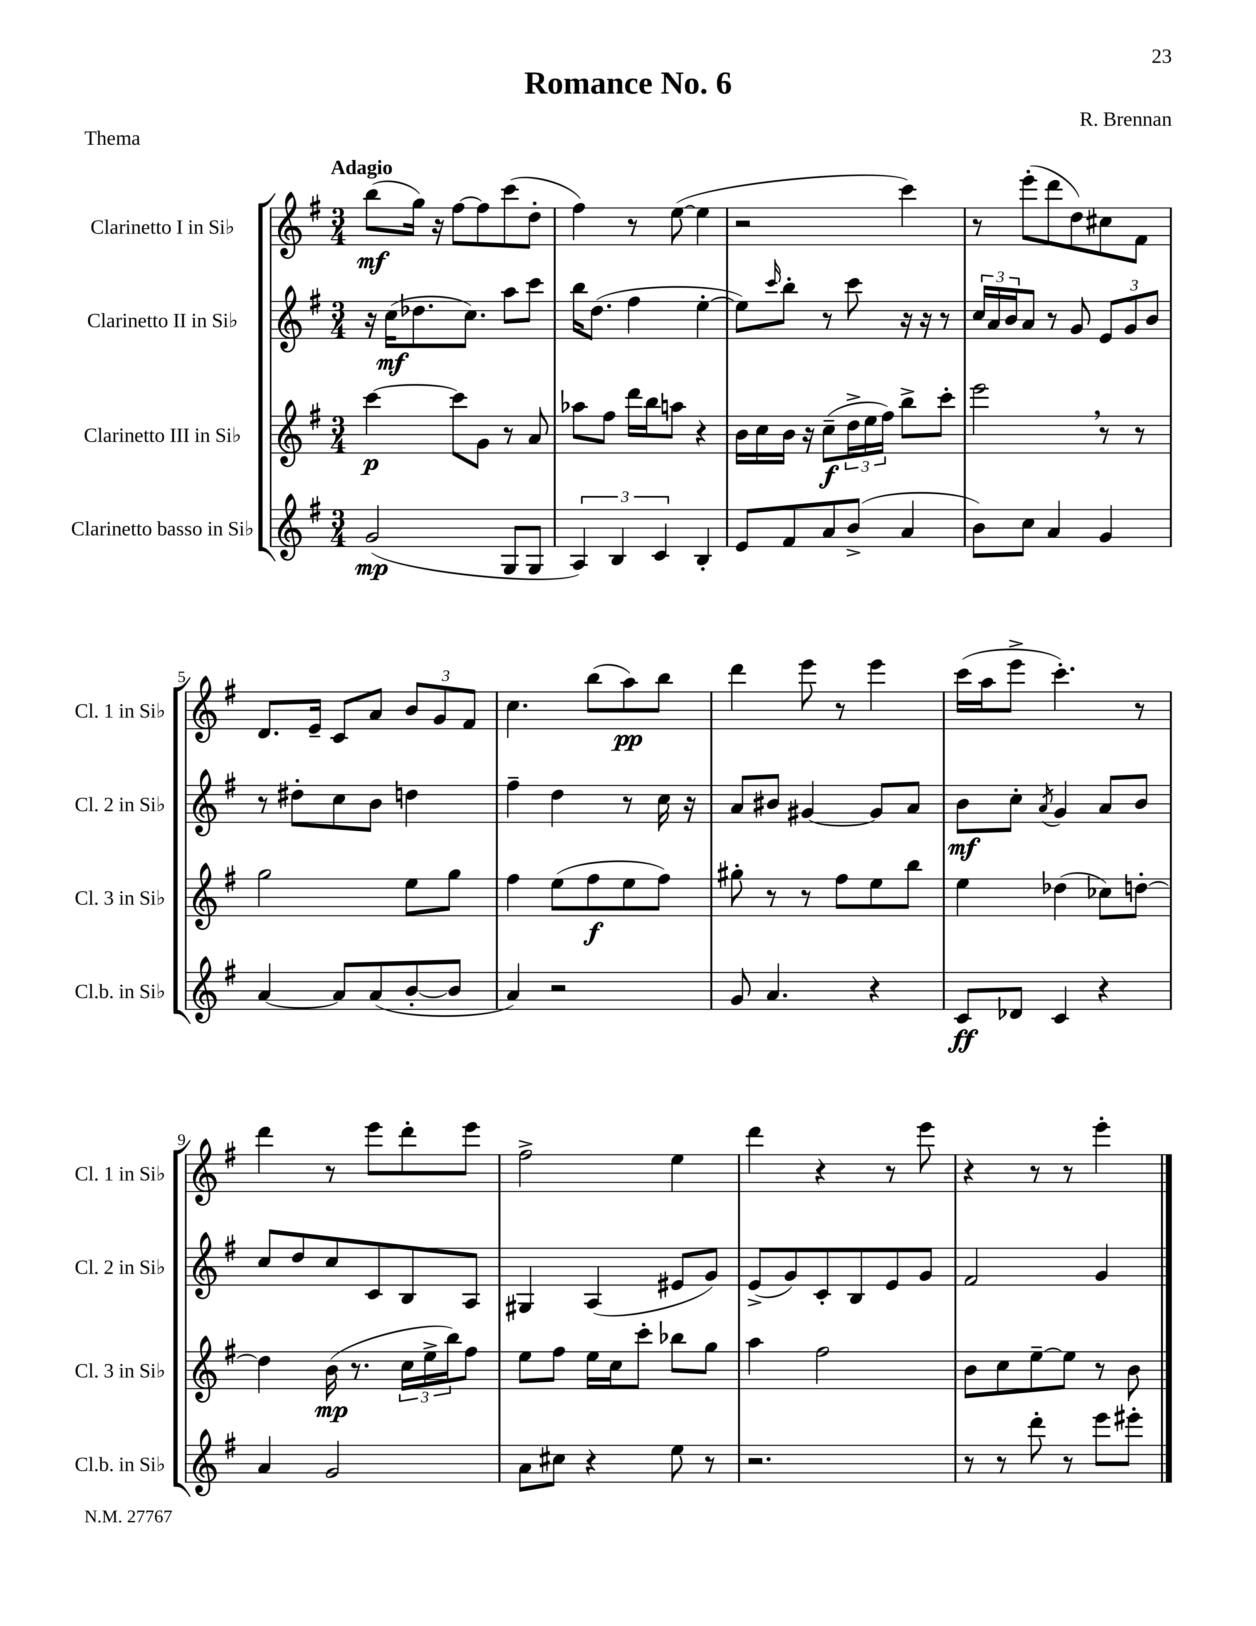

**kern	**kern	**kern	**kern
*staff4	*staff3	*staff2	*staff1
*clefG2	*clefG2	*clefG2	*clefG2
*k[f#]	*k[f#]	*k[f#]	*k[f#]
*M3/4	*M3/4	*M3/4	*M3/4
(2g	[4ccc	16r	(8bb
.	.	(16cc	.
.	.	8.dd-	16gg)
.	.	.	16r
.	8ccc]	.	[8ff#
.	.	8.cc)	.
.	8g	.	8ff#]
8G	8r	8aa	(8ccc
8G	8a	8ccc	8dd'
=	=	=	=
6A)	8aa-	16bb	4ff#)
.	.	(8.dd	.
.	8ff#	.	.
6B	.	.	.
.	16ddd	4ff#	8r
.	16bb	.	.
6c	.	.	.
.	8aa	.	([8ee
4B'	4r	[4ee'	4ee]
=	=	=	=
8e	16b	8ee])	2r
.	16cc	.	.
.	.	16qqccc	.
8f#	16b	8bb'	.
.	16r	.	.
8a	(8cc~	8r	.
(8b^	24dd^	8ccc	.
.	24ee	.	.
.	24ff#)	.	.
4a	8bb^	16r	4ccc)
.	.	16r	.
.	8ccc'	8r	.
=	=	=	=
8b)	2eee	24cc	8r
.	.	24a	.
.	.	24b	.
8cc	.	8a	(8eee'
4a	.	8r	8ddd
.	.	8g	8dd)
4g	8r	12e	8cc#
.	.	12g	.
.	8r	.	8f#
.	.	12b	.
=	=	=	=
[4a	2gg	8r	8.d
.	.	8dd#'	.
.	.	.	16e~
8a]	.	8cc	8c
(8a	.	8b	8a
[8b'	8ee	4dd	12b
.	.	.	12g
8b]	8gg	.	.
.	.	.	12f#
=	=	=	=
4a)	4ff#	4ff#~	4.cc
2r	(8ee	4dd	.
.	8ff#	.	(8bb
.	8ee	8r	8aa)
.	8ff#)	16cc	8bb
.	.	16r	.
=	=	=	=
8g	8gg#'	8a	4ddd
4.a	8r	8b#	.
.	8r	[4g#	8eee
.	8ff#	.	8r
4r	8ee	8g#]	4eee
.	8bb	8a	.
=	=	=	=
8c	4ee	8b	(16ccc
.	.	.	16aa
8d-	.	8cc'	8eee^
.	.	8qa	.
4c	(4dd-	4g	4.ccc')
4r	8cc-)	8a	.
.	[8dd'	8b	8r
=	=	=	=
4a	4dd]	8cc	4ddd
.	.	8dd	.
2g	(16b	8cc	8r
.	8.r	.	.
.	.	8c	8eee
.	24cc	8B	8ddd'
.	24ee^	.	.
.	24bb)	.	.
.	8ff#	8A	8eee
=	=	=	=
8a	8ee	4G#	2ff#^
8cc#	8ff#	.	.
4r	16ee	(4A	.
.	16cc	.	.
.	8ccc'	.	.
8ee	8bb-	8e#	4ee
8r	8gg	8g)	.
=	=	=	=
2.r	4aa	(8e^	4ddd
.	.	8g)	.
.	2ff#	8c'	4r
.	.	8B	.
.	.	8e	8r
.	.	8g	8eee
=	=	=	=
8r	8b	2f#	4r
8r	8cc	.	.
8ddd'	[8ee~	.	8r
8r	8ee]	.	8r
8eee	8r	4g	4eee'
8eee#'	8b	.	.
==	==	==	==
*-	*-	*-	*-
